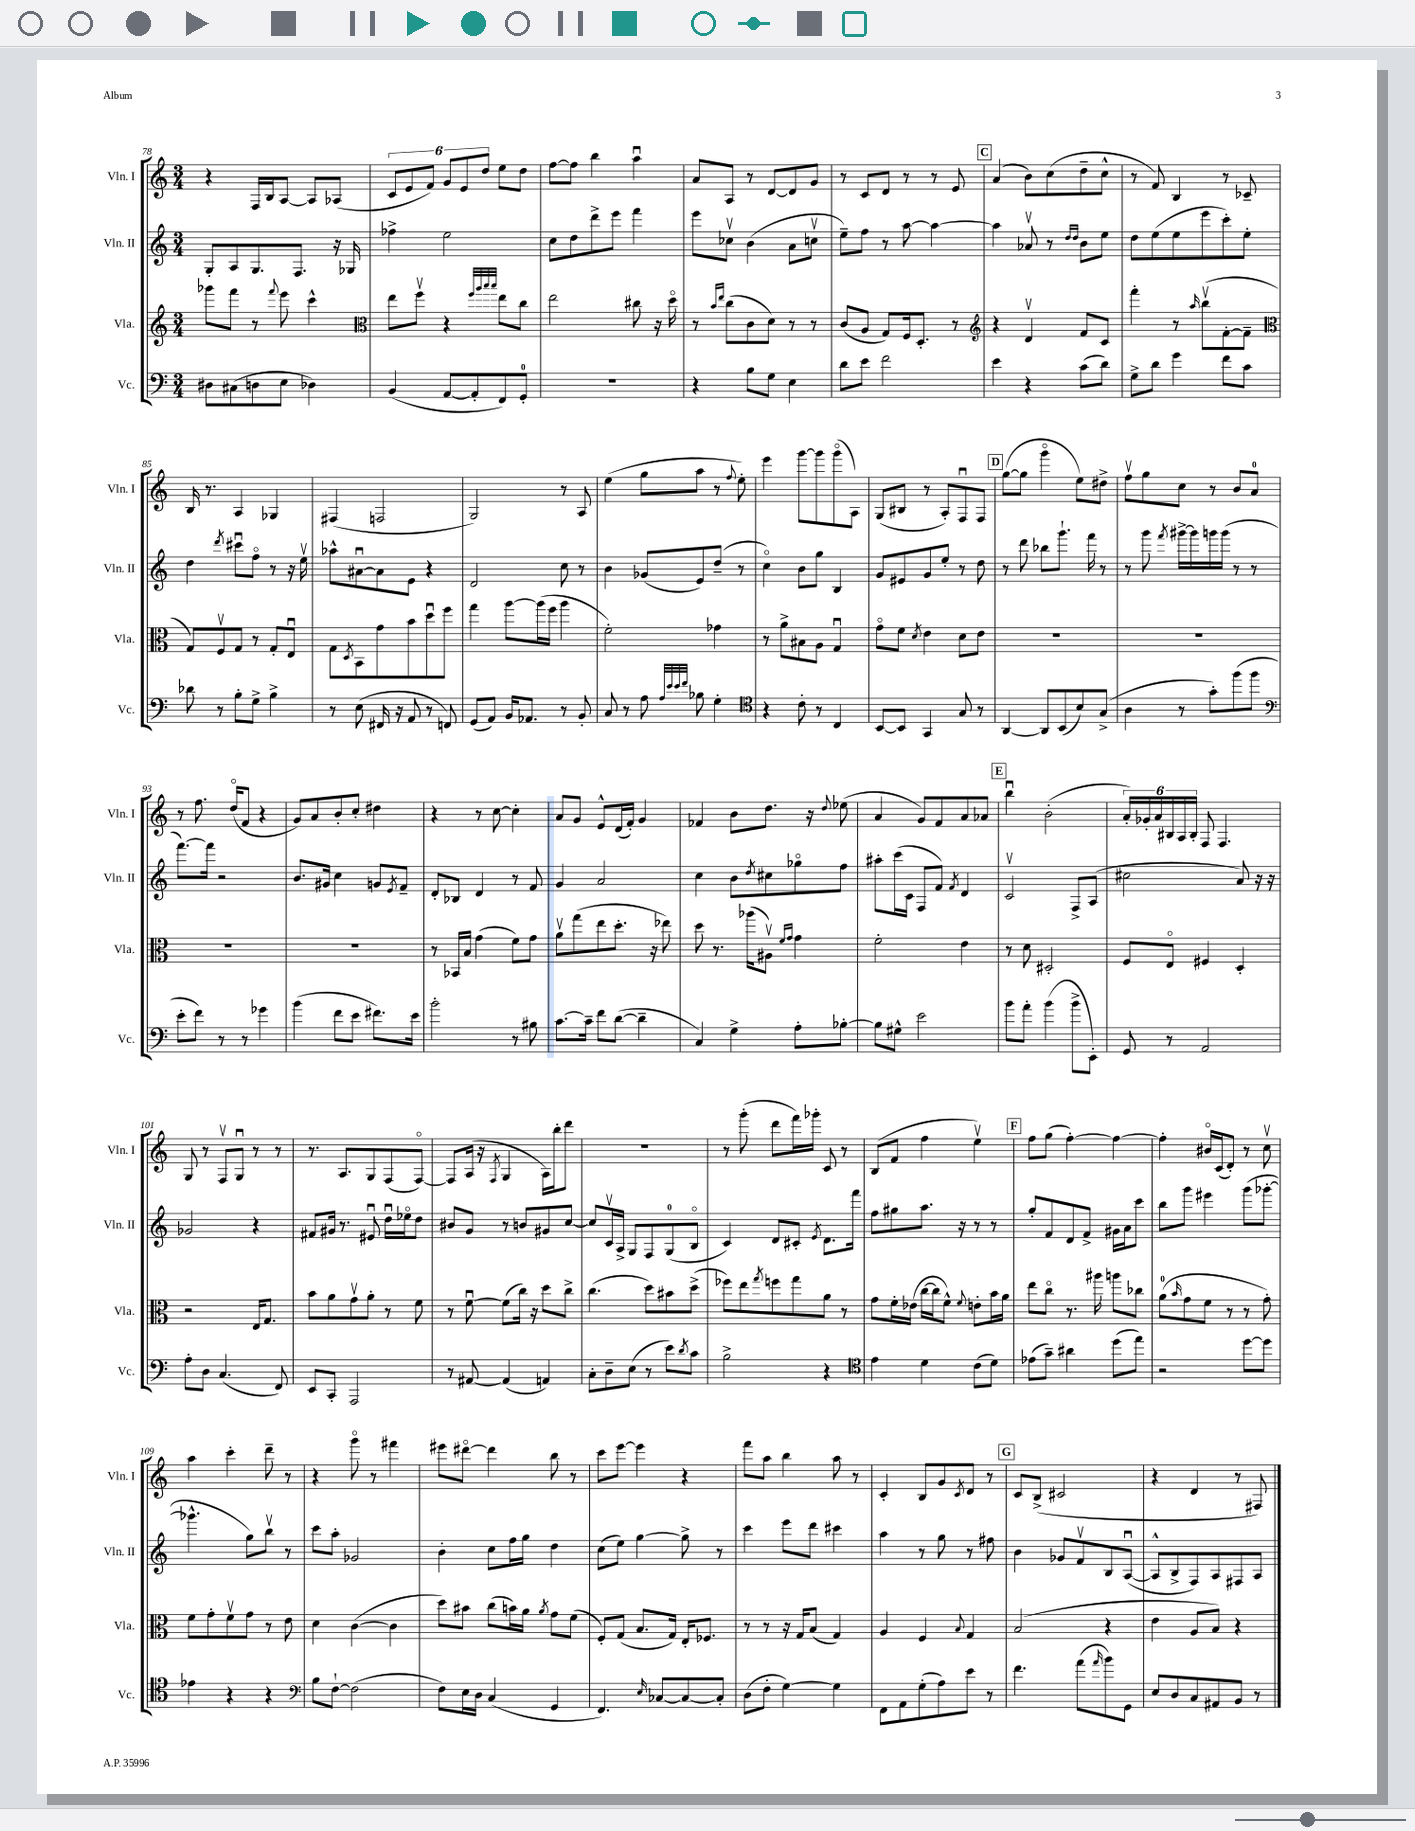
<<
\new StaffGroup <<
\new Staff = "s0" \with { instrumentName = "Vln. I" shortInstrumentName = "Vln. I" } {
    \clef treble \key c \major \numericTimeSignature \time 3/4
    r4 f16 b16 a8~ a8 aes8( |
    \tuplet 6/4 { c'8 e'8 f'8) g'8 e'8 d''8 } e''8 d''8 |
    f''8~ f''8 b''4 a''4\downbow |
    a'8 a8 r8 d'8~ d'8 g'8 |
    r8 c'8 d'8 r8 r8 e'8 |
    \mark \markup { \box "C" } a'4( b'8) c''8( d''8-- c''8-^ |
    r8 f'8) b4 r8 ces'8-- |
    b16 r8. a4 ges4 |
    fis4( f2 |
    g2) r8 a8 |
    e''4( g''8 a''8 r8 \appoggiatura { f''8 } e''8-.) |
    e'''4 g'''8~ g'''8 g'''8\flageolet( a8) |
    g8( bis8 r8 a8-.) f8\downbow f8 |
    \mark \markup { \box "D" } g''8~( g''8 g'''4\flageolet e''8) dis''8-> |
    f''8\upbow g''8 c''8 r8 b'8 a'8-0 |
    r8 f''8. d''16\flageolet( f'8 r4 |
    g'8) a'8 b'8-. c''8-. dis''4 |
    r4 r8 c''8~ c''4-. |
    a'8 g'8 e'8-^ d'16( f'16-.) g'4 |
    fes'4 b'8 d''8. r16 \appoggiatura { d''8 } ees''8( |
    a'4 g'8) f'8 a'8 aes'8 |
    \mark \markup { \box "E" } b''4\downbow b'2-.( |
    \tuplet 6/4 { a'16-.) ges'16-. a'16 bis16 a16 bis16-. } f8 f4. |
    g8 r8 f8\upbow g8\downbow r8 r8 |
    r8. a8. g8 f8( f8~\flageolet) |
    f8 a16( r16 \acciaccatura { f8 } g4 a16) b''16-. d'''8 |
    R2. |
    r8 g'''8-.( d'''8 f'''16) ges'''16-. c'8 r8 |
    b8( f'8 f''4 e''4\upbow) |
    \mark \markup { \box "F" } f''8 g''8( f''4~-.) f''4~ |
    f''4-. bis'16\flageolet c'16( d'8-.) r8 c''8\upbow |
    a''4 c'''4-. d'''8-- r8 |
    r4 g'''8\flageolet r8 fis'''4 |
    eis'''8 dis'''8~\flageolet dis'''4 b''8 r8 |
    c'''8 e'''8~ e'''4 r4 |
    f'''8 a''8 b''4 a''8 r8 |
    c'4-. b8 g'8 \acciaccatura { c'8 } d'8 r8 |
    \mark \markup { \box "G" } c'8 b8->( cis'2 |
    r4 d'4 r8 fis8) \bar "|." |
}
\new Staff = "s1" \with { instrumentName = "Vln. II" shortInstrumentName = "Vln. II" } {
    \clef treble \key c \major \numericTimeSignature \time 3/4
    g8-. a8 g8. f8. r16 ges16 |
    fes''4-> e''2 |
    c''8 d''8 d'''8-> e'''8 f'''4 |
    e'''8 ces''8\upbow b'4( a'8 c''8\upbow |
    e''8--) f''8 r8 a''8~ a''4~ |
    \mark \markup { \box "C" } a''4 aes'8\upbow r8 \grace { d''16 d''16 } b'8 e''8 |
    d''8 e''8( e''8 e'''8 c'''8-.) e''8-. |
    d''4 \acciaccatura { d'''8 } cis'''8\downbow f''8\flageolet r8 r16 e''16\upbow |
    aes''8-^ ais'8~\downbow ais'8 e'8 r4 |
    d'2 c''8 r8 |
    b'4 ges'8( e'8) d''8--( r8 |
    c''4\flageolet) b'8 g''8 b4 |
    g'8 eis'8 g'8 e''8-. r8 d''8 |
    \mark \markup { \box "D" } r8 d'''8 bes''8 g'''8.-! f'''16 r8 |
    r8 g'''8 \acciaccatura { f'''8 } gis'''16~-> gis'''16 g'''16 g'''16( r8 r8 |
    f'''8.~) f'''16 r2 |
    b'8. gis'16 c''4 g'8 \acciaccatura { e'8 } f'8-- |
    d'8-. bes8 d'4 r8 f'8 |
    g'4 a'2 |
    c''4 b'8 \acciaccatura { d''8 } cis''8 ges''8\flageolet f''8 |
    ais''8-. c'''16( c'16 f8 f'8) \acciaccatura { f'8 } d'4 |
    \mark \markup { \box "E" } c'2\upbow f8-> a8( |
    cis''2 a'8) r16 r16 |
    ges'2 r4 |
    fis'8 gis'16 r8. eis'8\downbow d''16\downbow ees''16\flageolet d''8 |
    bis'8 g'8 r8 b'8 gis'8 c''8~ |
    c''8 c'16\upbow a16-> g8 f8 g8-0( b8\flageolet |
    c'4) d'8 cis'8-. \acciaccatura { e'8 } d'8. f'''16 |
    f''8 gis''8 a''8. r16 r8 r8 |
    \mark \markup { \box "F" } g''8-. f'8 d'8 f'8-> gis'16 a'16 c'''8 |
    b''8 g'''8 eis'''4 g'''8( ges'''8~-. |
    ges'''4.-^ g''8) b''8\upbow r8 |
    c'''8 a''8-. ges'2 |
    b'4-. c''8 f''16 g''16 d''4 |
    c''8( e''8) g''4~ g''8-> r8 |
    c'''4 e'''8 d'''8 cis'''4 |
    a''4 r8 g''8 r8 fis''8 |
    \mark \markup { \box "G" } b'4 ges'8 f'8\upbow b8 a8~\downbow( |
    a8-^ b8-> f8) a8 fis8 a8 \bar "|." |
}
\new Staff = "s2" \with { instrumentName = "Vla." shortInstrumentName = "Vla." } {
    \clef treble \key c \major \numericTimeSignature \time 3/4
    ges'''8 f'''8 r8 \appoggiatura { f'''8 } e'''8 c'''4-^ |
    \clef alto e''8 f''8\upbow r4 \grace { f''32 a''32 b''32 b''32 } e''8 c''8 |
    e''2 cis''8 r16 d''16\flageolet |
    r8 \grace { b'16 e''16 } c''8( c'8 d'8) r8 r8 |
    c'8( a8 g8) f16 d8.-. r8 |
    \mark \markup { \box "C" } \clef treble r4 d'4\upbow f'8 c'8 |
    f'''4-. r8 \grace { a''16 } b''8\upbow( f'8~-. f'8-- |
    \clef alto g8) f8\upbow g8 r8 g8-. e8\downbow |
    g8 \acciaccatura { d8 } b,8 g'8 b'8 d''8\downbow f''8 |
    g''4 a''8~ a''16( f''16 a''4 |
    f'2-.) ges'4 |
    r8 a'8-> bis8 a8 g4\downbow |
    g'8\flageolet f'8 \acciaccatura { d'8 } e'4 d'8 e'8 |
    \mark \markup { \box "D" } R2. |
    R2. |
    R2. |
    R2. |
    r8 bes,16 b16 g'4( f'8) g'8 |
    a'8\upbow g''8( e''8 d''8.-. r16 ees''8) |
    d''8 r8. aes''16( ais8\upbow) \grace { f'16 g'16 } g'4 |
    f'2-. e'4 |
    \mark \markup { \box "E" } r8 d'8 dis2-. |
    f8 e8\flageolet fis4 d4-. |
    r2 e16 g8. |
    b'8 a'8 g'8\upbow a'8-. r8 f'8 |
    r8 f'8~\downbow f'8( c''16) r16 d''8 c''8-> |
    c''4.( d''8) bis'8 d''8->( |
    fes''8) e''8 \acciaccatura { g''8 } f''8 g''8 a'8 r8 |
    g'8 f'16-. ees'16( c''16~ c''16 f'8-^) \appoggiatura { f'8 } e'8-. b'16 a'16 |
    \mark \markup { \box "F" } e''8 c''8\flageolet r8. ais''16 a''8 ces''8 |
    a'8-0( \grace { b'16 } g'8 f'8 r8 r8 g'8-.) |
    f'8 g'8-. f'8\upbow g'8 r8 e'8 |
    d'4 c'4~( c'4 |
    d''8) bis'8 c''8( b'16) a'16 \acciaccatura { a'8 } g'8 f'8( |
    f8-.) g8( b8. g16) e16-. fes8. |
    r8 r8 r16 g16 b8( g4) |
    a4 f4 \appoggiatura { b8 } g4 |
    \mark \markup { \box "G" } b2( r4 |
    e'4 a8 b8) r4 \bar "|." |
}
\new Staff = "s3" \with { instrumentName = "Vc." shortInstrumentName = "Vc." } {
    \clef bass \key c \major \numericTimeSignature \time 3/4
    dis8 cis8( d8 e8 des4) |
    b,4( a,8~ a,8-. f,8) g,8-0-. |
    R2. |
    r4 b8 g8 e4 |
    d'8 e'8 f'2 |
    \mark \markup { \box "C" } e'4 r4 c'8( d'8) |
    g8-> d'8 g'4 f'8 c'8 |
    des'8 r8 b8-. g8-> b4-> |
    r8 e8( fis,16 r16 a,8 r8 f,8) |
    g,8( a,8) b,16 aes,8. r8 b,8-. |
    c8 r8 a8 \grace { a32 e'32 e'32 f'32 } bes8 g4-. |
    \clef tenor r4 c'8-. r8 c4 |
    b,8~ b,8 g,4 g8 r8 |
    \mark \markup { \box "D" } a,4~ a,8 b,8( b8) g8->( |
    a4 r8 g'8-.) f''8( f''8 |
    \clef bass e'8-. f'8) r8 r8 ges'4 |
    b'4( f'8 e'8 fis'8.) e'16 |
    b'2-. r8 bis8 |
    c'8.~ c'16-- f'8 d'8~( d'4-- |
    c4) g4-> a8-. bes8~-. |
    bes8 gis8-^ e'2 |
    \mark \markup { \box "E" } b'8 a'8-. b'4( b'8-> e,8-.) |
    g,8 r8 a,2 |
    a8-. d8 c4.( f,8) |
    e,8 c,8-. a,,2 |
    r8 ais,8~ ais,4( a,4) |
    c8-. d8-- e8( r8 e'8) \acciaccatura { d'8 } c'8 |
    b2-> r4 |
    \clef tenor e'4 d'4 c'8( d'8) |
    \mark \markup { \box "F" } ees'8( g'8--) ais'4 d''8( e''8) |
    r2 d''8~ d''8 |
    ees'4 r4 r4 |
    \clef bass b8 f8~-! f2( |
    f8) e16 d16 c4( g,4 |
    f,4.) \grace { e16 } ces8~ ces8~ ces8-. |
    d8( f8-. g4~) g4 |
    f,8 a,8 g8-.( a8) e'8 r8 |
    \mark \markup { \box "G" } f'4. a'8( \grace { a'16 } b'8) g,8 |
    e8 d8 c8 ais,8 b,8 r8 \bar "|." |
}
>>
>>
